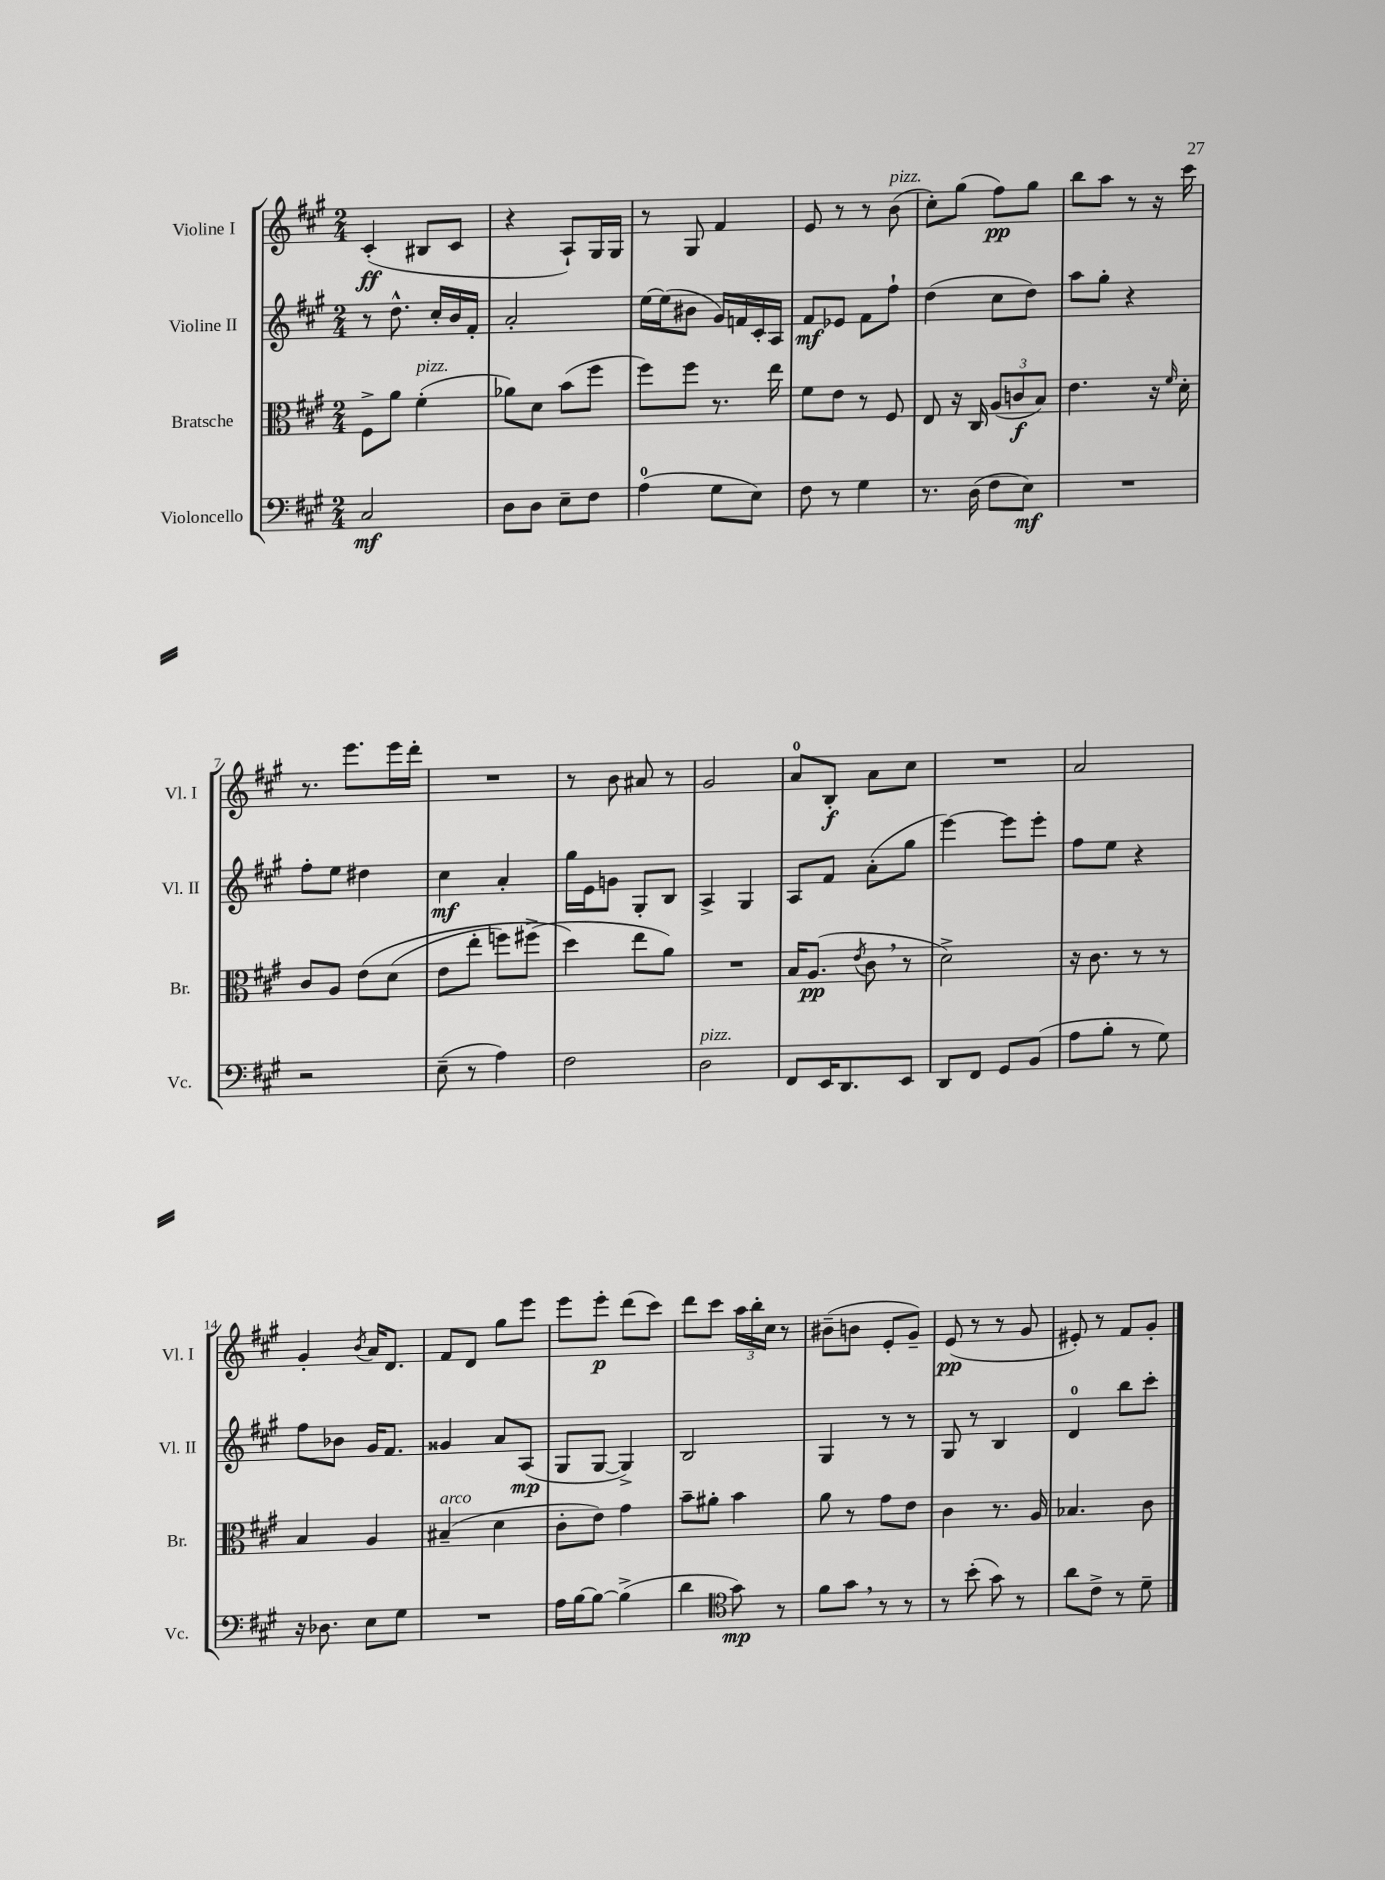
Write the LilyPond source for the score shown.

<<
\new StaffGroup <<
\new Staff = "s0" \with { instrumentName = "Violine I" shortInstrumentName = "Vl. I" } {
    \clef treble \key a \major \numericTimeSignature \time 2/4
    cis'4-.\ff( bis8 cis'8 |
    r4 a8-!) gis16 gis16 |
    r8 gis8 fis'4 |
    e'8 r8 r8 b'8^\markup { \italic "pizz." }( |
    cis''8-.) gis''8( fis''8\pp) gis''8 |
    b''8 a''8 r8 r16 cis'''16 |
    r8. e'''8. e'''16 d'''16-. |
    R2 |
    r8 b'8 ais'8 r8 |
    gis'2 |
    a'8-0 b8-.\f a'8 cis''8 |
    R2 |
    a'2 |
    gis'4-. \acciaccatura { b'8 } a'16 d'8. |
    fis'8 d'8 gis''8 e'''8 |
    e'''8 e'''8-.\p d'''8( cis'''8) |
    d'''8 cis'''8 \tuplet 3/2 { a''16 b''16-. cis''16 } r8 |
    bis'8--( b'8 e'8-. gis'8--) |
    e'8\pp( r8 r8 gis'8 |
    eis'8-.) r8 fis'8 gis'8-. \bar "|." |
}
\new Staff = "s1" \with { instrumentName = "Violine II" shortInstrumentName = "Vl. II" } {
    \clef treble \key a \major \numericTimeSignature \time 2/4
    r8 d''8.-^ cis''16-. b'16 fis'16-. |
    a'2-. |
    e''16~ e''16( bis'8 gis'16) f'16 cis'16-. a16 |
    fis'8\mf ees'8 fis'8 fis''8-! |
    d''4( cis''8 d''8) |
    a''8 gis''8-. r4 |
    fis''8-. e''8 dis''4 |
    cis''4\mf a'4-. |
    gis''16 e'16 g'8 gis8-. b8 |
    a4-> gis4 |
    a8 fis'8 a'8-.( gis''8 |
    e'''4~) e'''8 e'''8-. |
    fis''8 e''8 r4 |
    fis''8 bes'8 gis'16 fis'8. |
    gisis'4 a'8 a8\mp( |
    gis8 gis8~ gis4->) |
    b2 |
    gis4 r8 r8 |
    gis8 r8 b4 |
    d'4-0 b''8 cis'''8-. \bar "|." |
}
\new Staff = "s2" \with { instrumentName = "Bratsche" shortInstrumentName = "Br." } {
    \clef alto \key a \major \numericTimeSignature \time 2/4
    fis8-> a'8 fis'4-.^\markup { \italic "pizz." }( |
    aes'8) d'8 b'8( fis''8 |
    fis''8) fis''8 r8. e''16 |
    fis'8 e'8 r8 fis8 |
    e8 r16 cis16 \tuplet 3/2 { a8( c'8\f b8) } |
    e'4. r16 \grace { fis'16 } d'16-. |
    cis'8 a8 e'8\( d'8( |
    e'8 e''8-. f''8) fis''8->( |
    d''4\) e''8 a'8) |
    R2 |
    b16 a8.\pp( \acciaccatura { e'8 } cis'8 \breathe r8 |
    d'2->) |
    r16 cis'8. r8 r8 |
    b4 a4 |
    bis4--^\markup { \italic "arco" }( d'4 |
    cis'8-. e'8) gis'4 |
    b'8-- ais'8-. b'4 |
    a'8 r8 gis'8 e'8 |
    cis'4 r8. a16 |
    bes4. cis'8 \bar "|." |
}
\new Staff = "s3" \with { instrumentName = "Violoncello" shortInstrumentName = "Vc." } {
    \clef bass \key a \major \numericTimeSignature \time 2/4
    cis2\mf |
    d8 d8 e8-- fis8 |
    a4-0( gis8 e8) |
    fis8 r8 gis4 |
    r8. d16( fis8 e8\mf) |
    R2 |
    r2 |
    e8--( r8 a4) |
    fis2 |
    d2^\markup { \italic "pizz." } |
    fis,8 e,16 d,8. e,8 |
    d,8 fis,8 gis,8 b,8( |
    a8 b8-. r8 gis8) |
    r16 des8. e8 gis8 |
    R2 |
    a16 b16~ b8~ b4->( |
    d'4 \clef tenor gis'8\mp) r8 |
    fis'8 gis'8 \breathe r8 r8 |
    r8 b'8-.( gis'8) r8 |
    a'8 cis'8-> r8 d'8-- \bar "|." |
}
>>
>>
